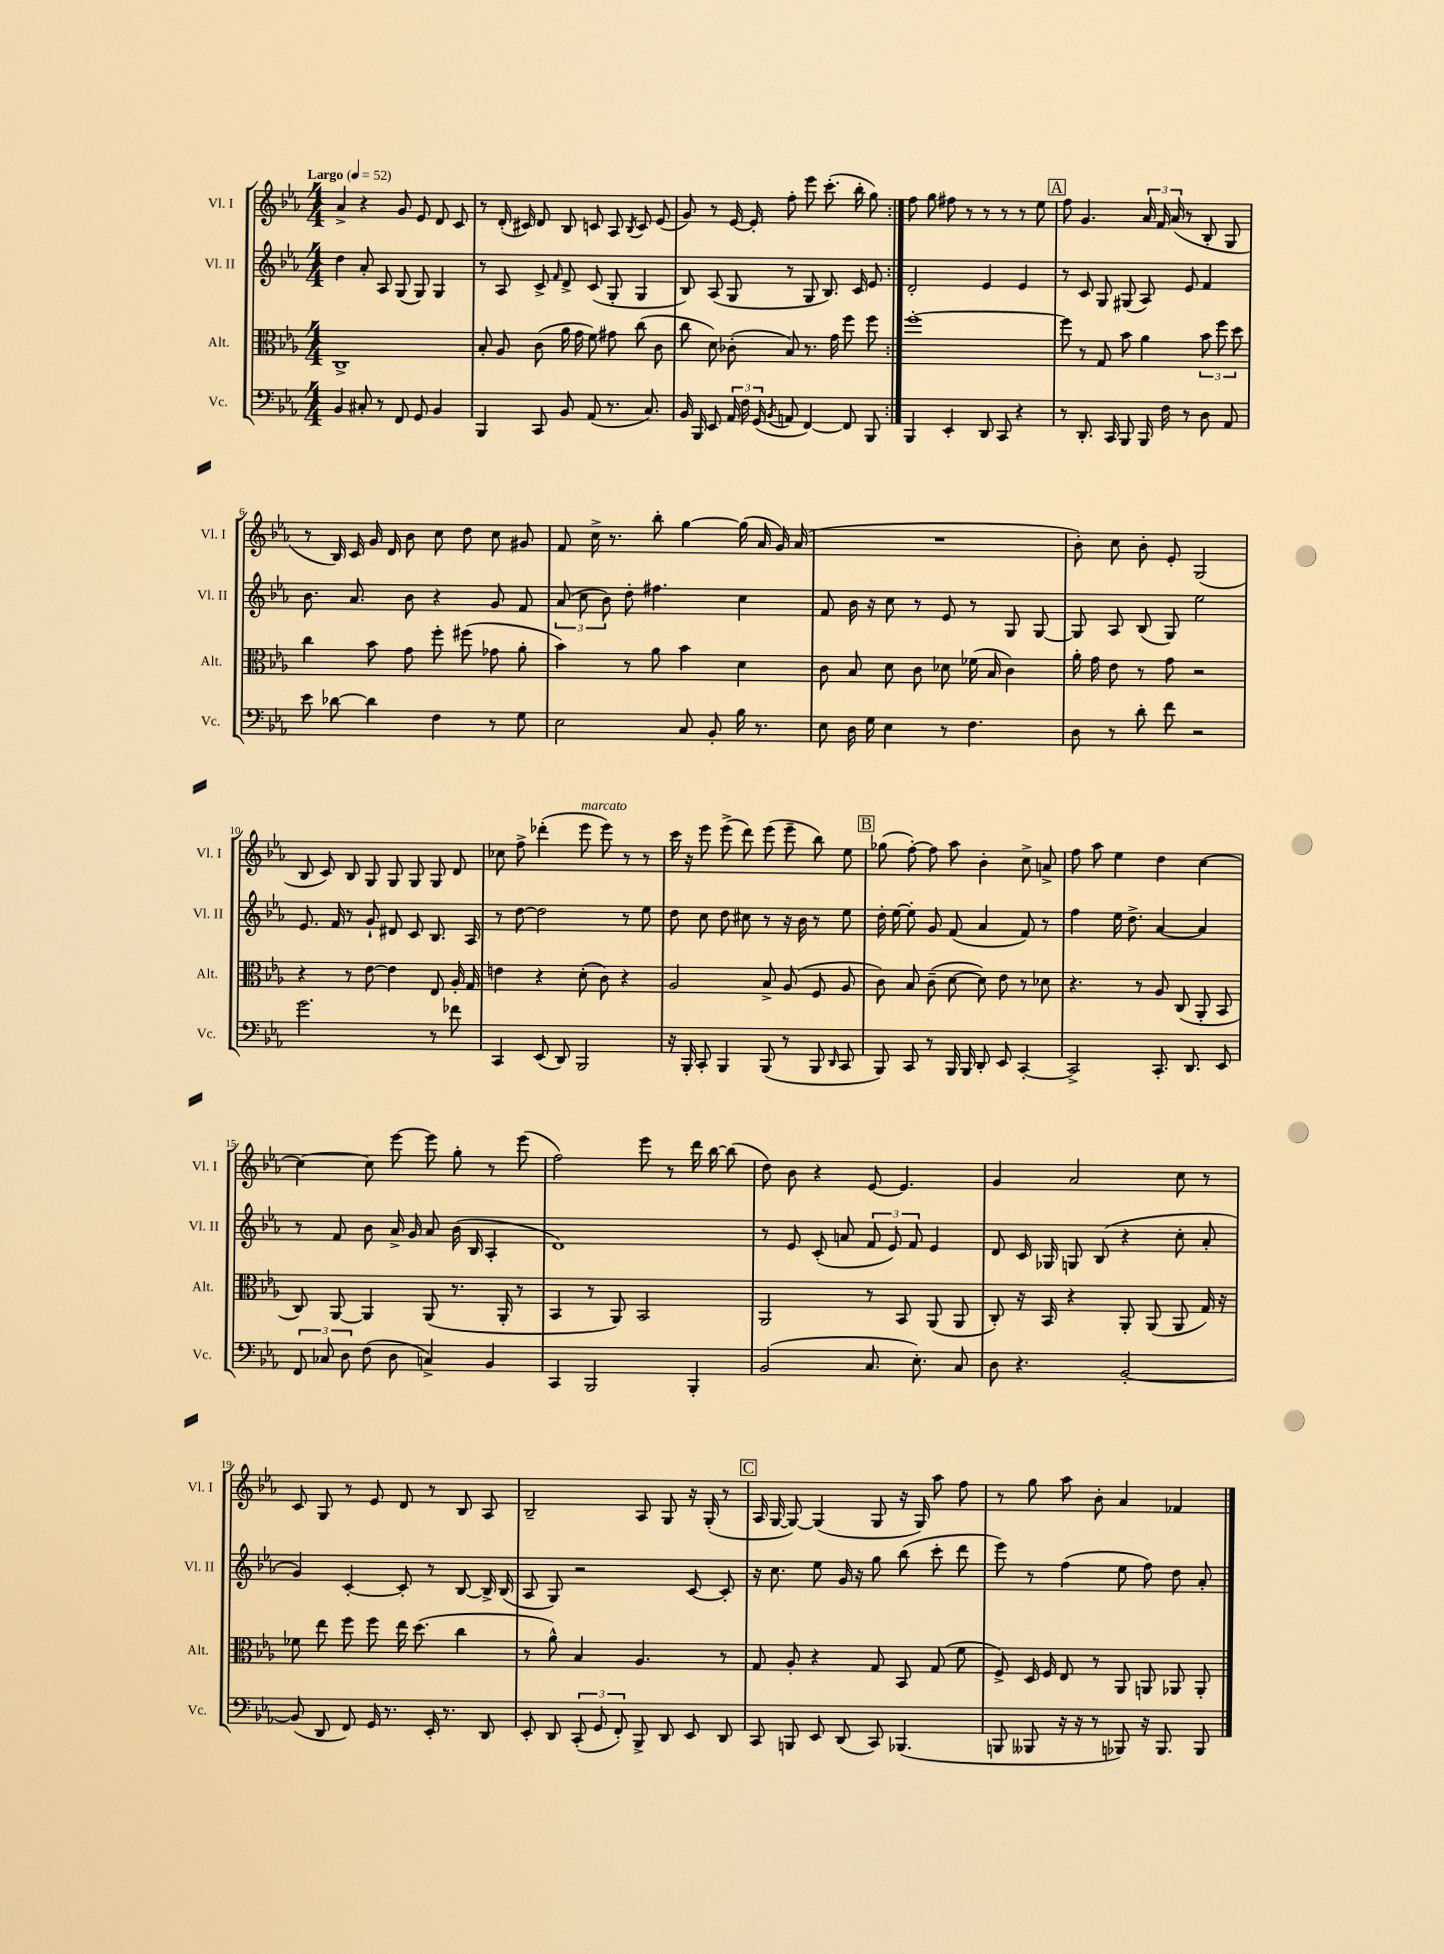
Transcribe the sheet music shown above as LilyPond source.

<<
\new StaffGroup <<
\new Staff = "s0" \with { instrumentName = "Vl. I" shortInstrumentName = "Vl. I" } {
    \clef treble \key ees \major \numericTimeSignature \time 4/4 \tempo "Largo" 4 = 52
    \autoBeamOff \repeat volta 2 { aes'4-> r4 g'8 ees'8 d'8 c'8 |
    r8 d'16-.( cis'16) d'8 bes8 c'8 aes8 \acciaccatura { bes8 } c'8 ees'8( |
    g'8) r8 ees'16~ ees'16-. f''8-. ees'''8 c'''8.-.( bes''16-. g''8) | }
    f''8 g''8 fis''8 r8 r8 r8 r8 ees''8 |
    \mark \markup { \box "A" } f''8 g'4. \tuplet 3/2 { aes'16 f'16 aes'16( } r8 bes8-. g8 |
    r8 bes16) c'16 g'16 d'16 bes'8 c''8 d''8 c''8 gis'8 |
    f'8 c''16-> r8. bes''8-. g''4~ g''16( aes'16 g'16) aes'16( |
    R1 |
    bes'8-.) c''8 bes'8-. ees'8-. g2( |
    bes8 c'8) bes8 g8 g8 g8 g8 d'8 |
    ces''8 f''8-> des'''4-.( ees'''8^\markup { \italic "marcato" } ees'''8) r8 r8 |
    c'''16 r16 ees'''8 ees'''8->( d'''8) ees'''8( ees'''8-- bes''8) ees''8 |
    \mark \markup { \box "B" } ges''8( f''8~-.) f''8 aes''8 bes'4-. c''8-> a'8-> |
    f''8 aes''8 ees''4 d''4 c''4~ |
    c''4~ c''8 ees'''8~ ees'''8 g''8-. r8 ees'''8( |
    f''2) ees'''8 r8 d'''16 bes''16~ bes''8( |
    d''8) bes'8 r4 ees'8~ ees'4. |
    g'4 aes'2 c''8 r8 |
    c'8 g8 r8 ees'8 d'8 r8 bes8 aes8 |
    bes2-- aes8 g8 r16 g16-.( r8 |
    \mark \markup { \box "C" } aes16 g16~ g8~) g4( g8 r16 g16) aes''8 f''8 |
    r8 g''8 aes''8 bes'8-. aes'4 fes'4 \bar "|." |
}
\new Staff = "s1" \with { instrumentName = "Vl. II" shortInstrumentName = "Vl. II" } {
    \clef treble \key ees \major \numericTimeSignature \time 4/4
    \autoBeamOff \repeat volta 2 { d''4 aes'8-. aes8 g8( g8) g4 |
    r8 aes8 c'8-> \grace { f'16 } d'8-> c'8( g8-. g4 |
    bes8) aes8( g8 r8 g8 bes8.) c'16 ees'8 | }
    d'2-. ees'4 ees'4 |
    \mark \markup { \box "A" } r8 c'8 g8 gis8( aes8) ees'8 f'4 |
    bes'8. aes'8. bes'8 r4 g'8 f'8 |
    \tuplet 3/2 { aes'8( c''8 bes'8) } d''8-. fis''4. c''4 |
    f'8 bes'16 r16 c''8 r8 ees'8 r8 g8 g8~ |
    g8 aes8 bes8( g8) ees''2 |
    ees'8. f'16 r8 g'8-! dis'8 c'8 bes8. aes16 |
    r8 d''8~ d''2 r8 ees''8 |
    d''8 c''8 d''8 cis''8 r8 r16 bes'16 r8 ees''8 |
    \mark \markup { \box "B" } d''16-. ees''16~ ees''8-. g'8 f'8( aes'4 f'8) r8 |
    f''4 ees''16 d''8.-> aes'4~ aes'4 |
    r8 f'8 bes'8 aes'16-> g'16 aes'8 bes'16( bes16 aes4-. |
    d'1) |
    r8 ees'8 c'8-.( a'8 \tuplet 3/2 { f'8 ees'8) f'8 } ees'4 |
    d'8 c'16 ges16 g8 bes8( r4 c''8-. aes'8-. |
    g'4) c'4~-. c'8-. r8 bes8~ bes16-> bes16( |
    aes8 g8) r2 c'8~ c'8-. |
    \mark \markup { \box "C" } r16 c''8. ees''8 g'16 r16 g''8 bes''8( c'''8-. d'''8 |
    ees'''8) r8 f''4( ees''8 f''8) d''8 aes'8-. \bar "|." |
}
\new Staff = "s2" \with { instrumentName = "Alt." shortInstrumentName = "Alt." } {
    \clef alto \key ees \major \numericTimeSignature \time 4/4
    \autoBeamOff \repeat volta 2 { c1-> |
    bes8-. aes8 c'8( aes'16 g'16 f'8) gis'8 c''8( c'8 |
    c''8 d'8) ces'8-.( bes8) r8. g'16 f''8 f''8 | }
    f''1~-. |
    \mark \markup { \box "A" } f''8 r8 g8 bes'8 aes'4 \tuplet 3/2 { bes'8 f''8 d''8 } |
    c''4 bes'8 g'8 f''8-. fis''8( ges'8 aes'8-. |
    bes'4) r8 aes'8 bes'4 d'4 |
    c'8 bes8 d'8 c'8 des'8 fes'16( bes16 c'4) |
    aes'16-. g'16 ees'8 r8 g'8 r2 |
    r4 r8 ees'8~ ees'4 ees8 aes16-. g16 |
    e'4 r4 d'8-.( c'8) r4 |
    aes2 bes8-> aes8( f8 aes8 |
    \mark \markup { \box "B" } c'8) bes8 c'8--( d'8~ d'8) ees'8 r8 des'8 |
    r4. r8 aes8 c8( aes,8-. bes,8 |
    c8) aes,8~ aes,4 aes,8( r8. aes,16-. r8 |
    bes,4 r8 aes,8) bes,2 |
    aes,2 r8 bes,8 aes,8( aes,8 |
    c8-.) r16 bes,16 r4 aes,8-. aes,8( aes,8 g16) r16 |
    fes'8 ees''8 f''8 f''8 ees''16 d''8.( c''4 |
    r8 aes'8-^) bes4 aes4. r8 |
    \mark \markup { \box "C" } g8 aes8-. r4 g8 bes,8 g8( f'8 |
    f8->) d16 f16 ees8 r8 aes,8 a,8 aes,8 aes,8-. \bar "|." |
}
\new Staff = "s3" \with { instrumentName = "Vc." shortInstrumentName = "Vc." } {
    \clef bass \key ees \major \numericTimeSignature \time 4/4
    \autoBeamOff \repeat volta 2 { bes,4 cis8-. r8 f,8 g,8 bes,4 |
    bes,,4 c,8 bes,8 aes,8( r8. c8.) |
    bes,16 bes,,16 ees,8 \tuplet 3/2 { aes,16 f16 g,16( } \acciaccatura { bes,8 } a,8 f,4~) f,8 bes,,8 | }
    bes,,4 ees,4-. d,8 c,8 r4 |
    \mark \markup { \box "A" } r8 d,8.-. c,16 bes,,8 bes,,16 f16 r8 d8 aes,8 |
    ees'8 des'8~ des'4 f4 r8 g8 |
    ees2 c8 bes,8-. bes16 r8. |
    ees8 d16 g16 ees4 r8 f4. |
    d8 r8 d'8-. f'8 r2 |
    g'2. r8 fes'8 |
    c,4 ees,8( d,8) bes,,2 |
    r16 bes,,16-. c,8-. bes,,4 bes,,8( r8 bes,,8 \grace { d,16 } c,8 |
    \mark \markup { \box "B" } bes,,8) c,8 r8 bes,,16 bes,,16 d,8-. ees,8 c,4~-. |
    c,2-> c,8.-. d,8. ees,8 |
    \tuplet 3/2 { f,8 ces8 d8 } f8( d8 c4->) bes,4 |
    c,4 bes,,2 bes,,4-. |
    bes,2( c8. ees8.-.) c8 |
    d8 r4. bes,2~-. |
    bes,8( d,8 f,8) g,16 r8. ees,16-. r8. d,8 |
    ees,8-. d,8 \tuplet 3/2 { c,8-.( g,8 f,8-.) } bes,,8-> d,8 ees,8 d,8 |
    \mark \markup { \box "C" } c,8 b,,8 ees,8 d,8( c,8) bes,,4.( |
    b,,8 beses,,8 r16 r16 r8 bes,,8) r16 bes,,8. bes,,8 \bar "|." |
}
>>
>>
